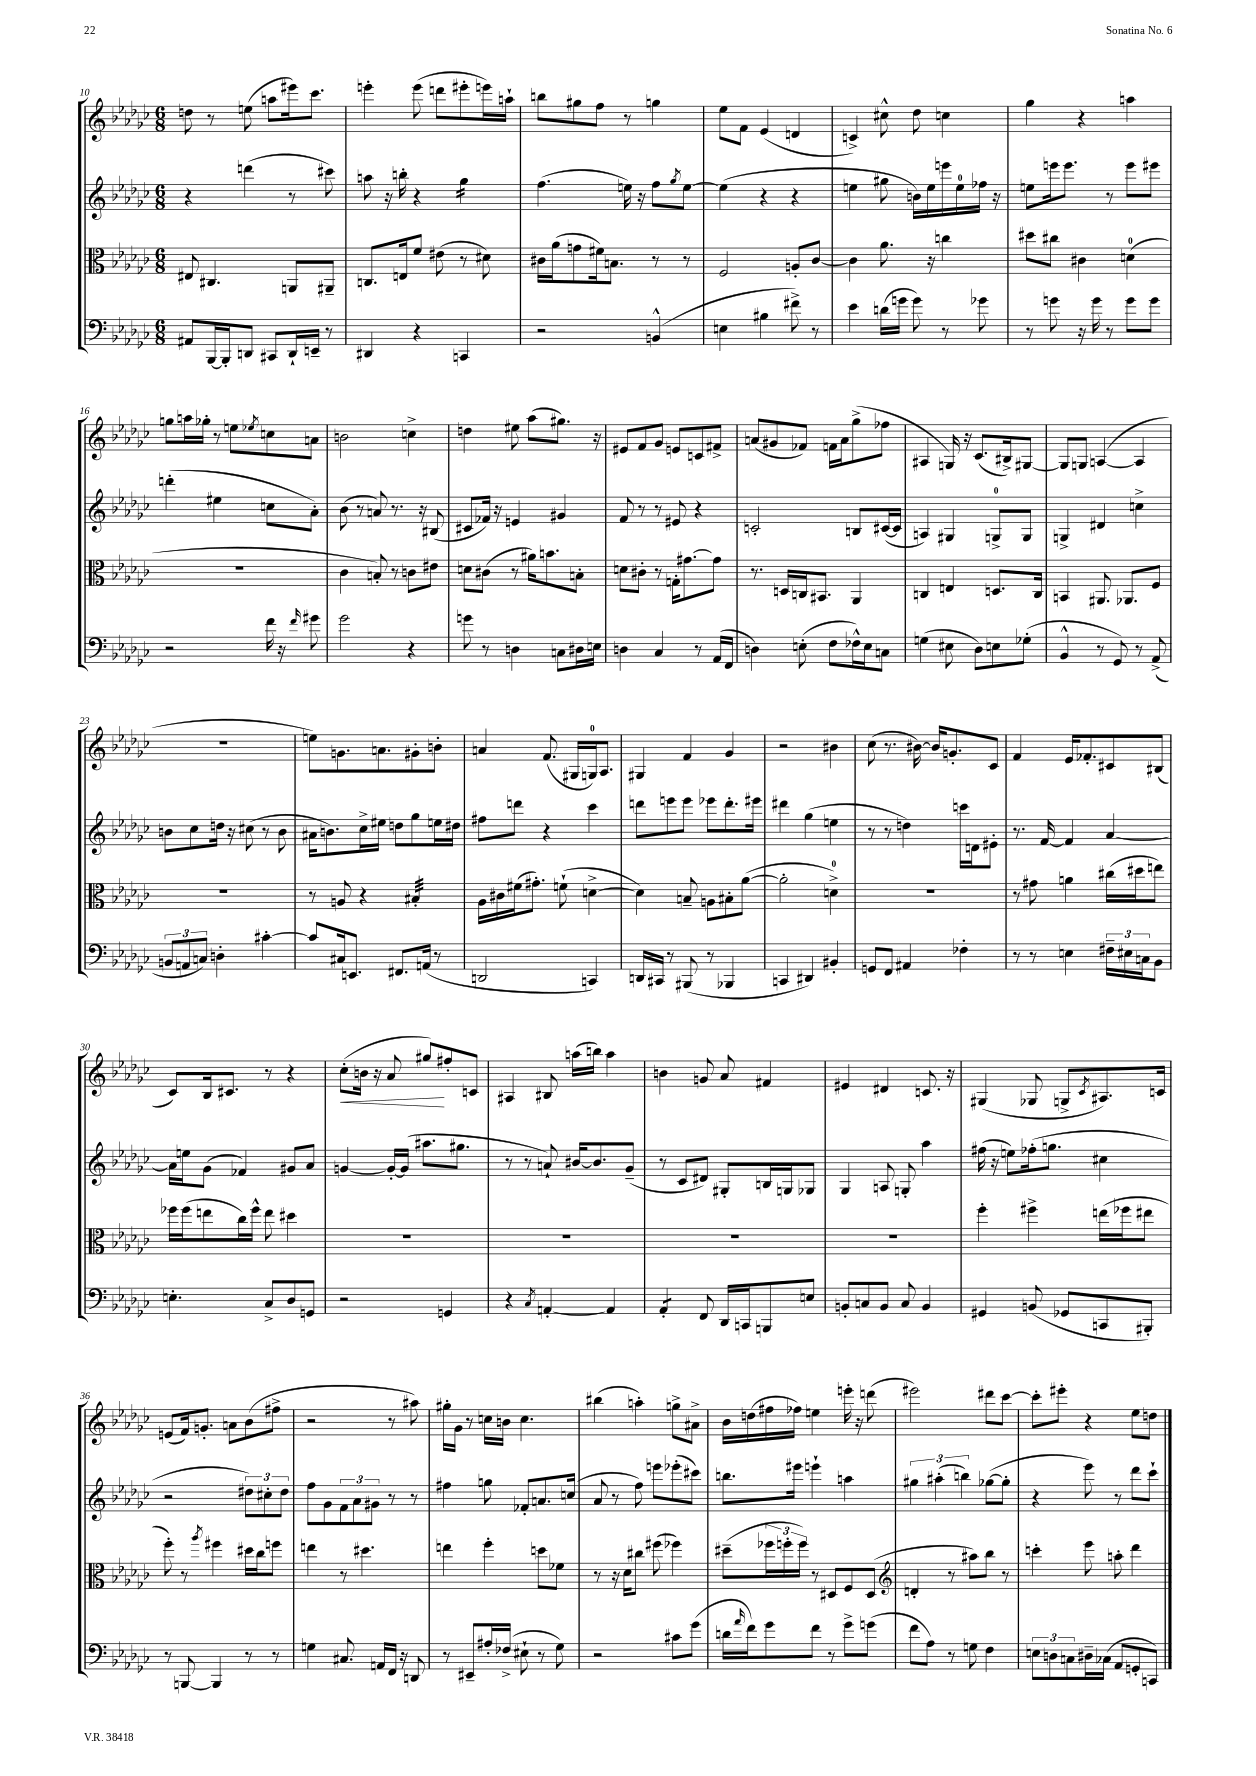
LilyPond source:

<<
\new StaffGroup <<
\new Staff = "s0" {
    \clef treble \key ges \major \numericTimeSignature \time 6/8
    d''8 r8 e''8( a''8 eis'''16) ces'''8. |
    e'''4-. e'''8( d'''8 eis'''8-. e'''16) a''16-! |
    b''8 gis''8 f''8 r8 g''4 |
    ees''8 f'8 ees'4( d'4 |
    c'4->) cis''8-^ des''8 c''4 |
    ges''4 r4 a''4 |
    g''8 a''16 ges''16-. r8 e''8 \acciaccatura { ees''8 } c''8 a'8 |
    b'2 c''4-> |
    d''4 eis''8 aes''8( gis''8.) r16 |
    eis'8 f'8 ges'8 e'8 c'8 fis'8-> |
    a'8( gis'8 fes'8) f'16 a'16 ges''8->( fes''8 |
    ais4 g16) r16 ces'8.( bis16->) gis8~ |
    gis8 g8 a4~( a4 |
    R2. |
    e''8) g'8. a'8. gis'8-. b'8-. |
    a'4 f'8.( gis16 g16-0) aes8. |
    gis4 f'4 ges'4 |
    r2 bis'4 |
    ces''8( r8. bis'16~) bis'16 g'8.-. ces'8 |
    f'4 ees'16 fes'8.-. cis'8 bis8( |
    ces'8) bes16 cis'8. r8 r4 |
    ces''8-.\<( b'16 r16 aes'8 gis''8\!) fis''8-. c'8 |
    ais4 bis8 a''16( b''16) a''4 |
    b'4 g'8 aes'8 fis'4 |
    eis'4 dis'4 c'8. r16 |
    gis4( ges8 g8-> \acciaccatura { ces'8 } ais8.) c'16 |
    e'8( f'16) g'8.-. a'8 bes'8( fis''8-> |
    r2 r8 ais''8) |
    gis''16-. ges'16 r8 c''16 b'16 c''4. |
    bis''4( a''4-.) g''8-> ais'8-> |
    bes'16 d''16( fis''16 fes''16) e''4 e'''16-. r16 d'''8( |
    eis'''2) dis'''8 ces'''8~ |
    ces'''8-. eis'''8-. r4 ees''8 d''8 \bar "|." |
}
\new Staff = "s1" {
    \clef treble \key ges \major \numericTimeSignature \time 6/8
    r4 d'''4( r8 cis'''8) |
    a''8 r16 b''16-. r4 ges''4:16 |
    f''4.( e''16) r16 f''8 \acciaccatura { ges''8 } e''8~ |
    e''4( r4 r4 |
    e''4 gis''8 b'16) e''16 e'''16 e''16-0 fes''16 r16 |
    e''8 e'''16 e'''8. r8 e'''8 eis'''8 |
    d'''4-.( eis''4 c''8 aes'8-.) |
    bes'8( r8 a'8) r8. r16 bis8( |
    cis'8 fes'16) r16 e'4 gis'4 |
    f'8 r8 r8 eis'8 r4 |
    c'2-. b8 cis'16~( cis'16 |
    a4) gis4 g8-0-> g8 |
    g4-> dis'4 c''4-> |
    b'8 ces''8 d''16 r16 cis''8( r8 b'8 |
    ais'16 b'8.) ces''16-> eis''16 d''8 ges''8 e''16 dis''16 |
    fis''8 d'''8 r4 ces'''4 |
    d'''8 e'''8 e'''8 ees'''8 d'''8.-. eis'''16 |
    dis'''4 ges''4( e''4 |
    r8 r8 d''4) c'''16 d'16 eis'8-. |
    r8. f'16~ f'4 aes'4~ |
    aes'16 e''16 ges'8( fes'4) gis'8 aes'8 |
    g'4~ g'16~-. g'16( ais''8. gis''8. |
    r8 r8 a'8-!) bis'16~ bis'8. ges'8--( |
    r8 ces'8 dis'8) gis8-. b16 g16 ges8 |
    ges4 a8 g8-. aes''4 |
    fis''16( r16 e''8) fes''16-.( g''8. cis''4 |
    r2 \tuplet 3/2 { dis''8) cis''8-. dis''8 } |
    f''8 ges'8 \tuplet 3/2 { f'8 aes'8 gis'8 } r8 r8 |
    fis''4 g''8 fes'8-. a'8. c''16( |
    aes'8 r8 f''8) e'''8 ees'''8-.( cis'''8) |
    b''8. eis'''16 e'''4-! a''4 |
    \tuplet 3/2 { gis''4 ais''4-.( b''4) } ges''8~( ges''8-. |
    r4 ees'''8) r8 des'''8 ces'''8-! \bar "|." |
}
\new Staff = "s2" {
    \clef alto \key ges \major \numericTimeSignature \time 6/8
    eis8 cis4. a,8 ais,8-- |
    c8. e16 f'8 eis'8( r8 dis'8) |
    cis'16 aes'16( g'8 fis'16) b8. r8 r8 |
    f2 a8-. ces'8~ |
    ces'4 aes'8. r16 c''4 |
    dis''8 cis''8 cis'4 d'4-0( |
    R2. |
    ces'4 b8-.) r8 c'8 eis'8 |
    d'8 cis'8( r8 ais'16) b'8. b8-. |
    d'8 cis'8-. r8 g16-. gis'8.~ gis'8 |
    r8. d16 c16 bis,8. aes,4 |
    c4 e4 d8. c16 |
    b,4 ais,8. aes,8. f8 |
    R2. |
    r8 a8 r4 bis4:32-. |
    aes16 cis'16 fis'16( gis'8.-.) f'8-!( d'4~-> |
    d'4) b8-- a8 bis8-. aes'8~( |
    aes'2-. d'4-0->) |
    R2. |
    r8 gis'8 a'4 cis''16( dis''16 e''8) |
    fes''16 fes''16( e''8 ces''16) fes''16-^ e''8 dis''4 |
    R2. |
    R2. |
    R2. |
    R2. |
    f''4-. fis''4-> e''16( fes''16 eis''8 |
    f''8-.) r8 \acciaccatura { aes''8 } fis''4 dis''16 ces''16 f''8 |
    e''4 r8 dis''4. |
    e''4 f''4-. d''8 fes'8 |
    r8 r16 des'16 cis''8 fis''8( fes''4) |
    dis''8--( \tuplet 3/2 { fes''16 f''16-. f''16) } r8 dis8 f8 dis8( |
    \clef treble d'4-. r8 ais''8) bes''8 r8 |
    c'''4-. ees'''8 a''8-. des'''4 \bar "|." |
}
\new Staff = "s3" {
    \clef bass \key ges \major \numericTimeSignature \time 6/8
    ais,8 bes,,16~ bes,,16-. d,8 cis,8 d,16-! e,16-- r8 |
    dis,4 r4 c,4 |
    r2 b,4-^( |
    e4 bis4 fis'8->) r8 |
    ees'4 d'16( g'16 g'8) r8 ges'8 |
    r8 g'8 r16 g'16 r8 g'8 g'8 |
    r2 f'16 r16 \grace { f'16 } gis'8 |
    ges'2 r4 |
    g'8 r8 d4 c8 dis16 e16 |
    d4 ces4 r8 aes,16( f,16 |
    d4) e8-.( f8 fes16-^) e16 c8 |
    g4( eis8 des8) e8 ges8-.( |
    bes,4-^ r8 ges,8) r8 aes,8->( |
    \tuplet 3/2 { b,8 a,8 c8) } d4-. cis'4~-. |
    cis'8 cis16 e,8. fis,8. a,16( r8 |
    d,2 c,4) |
    d,16 cis,16 r8 bis,,8( r8 bes,,4 |
    c,4 dis,4) bis,4-. |
    g,8 f,8 ais,4 fes4-. |
    r8 r8 e4 \tuplet 3/2 { fis16-- eis16 c16 } bes,8 |
    e4.-. ces8-> des8 g,8 |
    r2 g,4 |
    r4 \acciaccatura { ces8 } a,4~-. a,4 |
    aes,4:8-. f,8 des,16 c,16 b,,8 e8 |
    b,8-. c8 b,8 c8 b,4 |
    gis,4 b,8( ges,8 c,8 bis,,8-.) |
    r8 b,,8~ b,,4 r8 r8 |
    g4 cis8. a,16 f,16 r16 d,8 |
    r8 eis,8-- ais16-. fes16->( eis8-! r8 ges8) |
    r2 cis'8 ges'8( |
    d'16 \grace { aes'16 } f'16) ges'8 f'8 r8 ges'8-> g'8( |
    f'8 aes8) r8 g8 f4 |
    \tuplet 3/2 { e8 d8 c8 } dis16-- ces16( aes,8 g,8-. c,8) \bar "|." |
}
>>
>>
\layout { \context { \Score currentBarNumber = #10 } }
